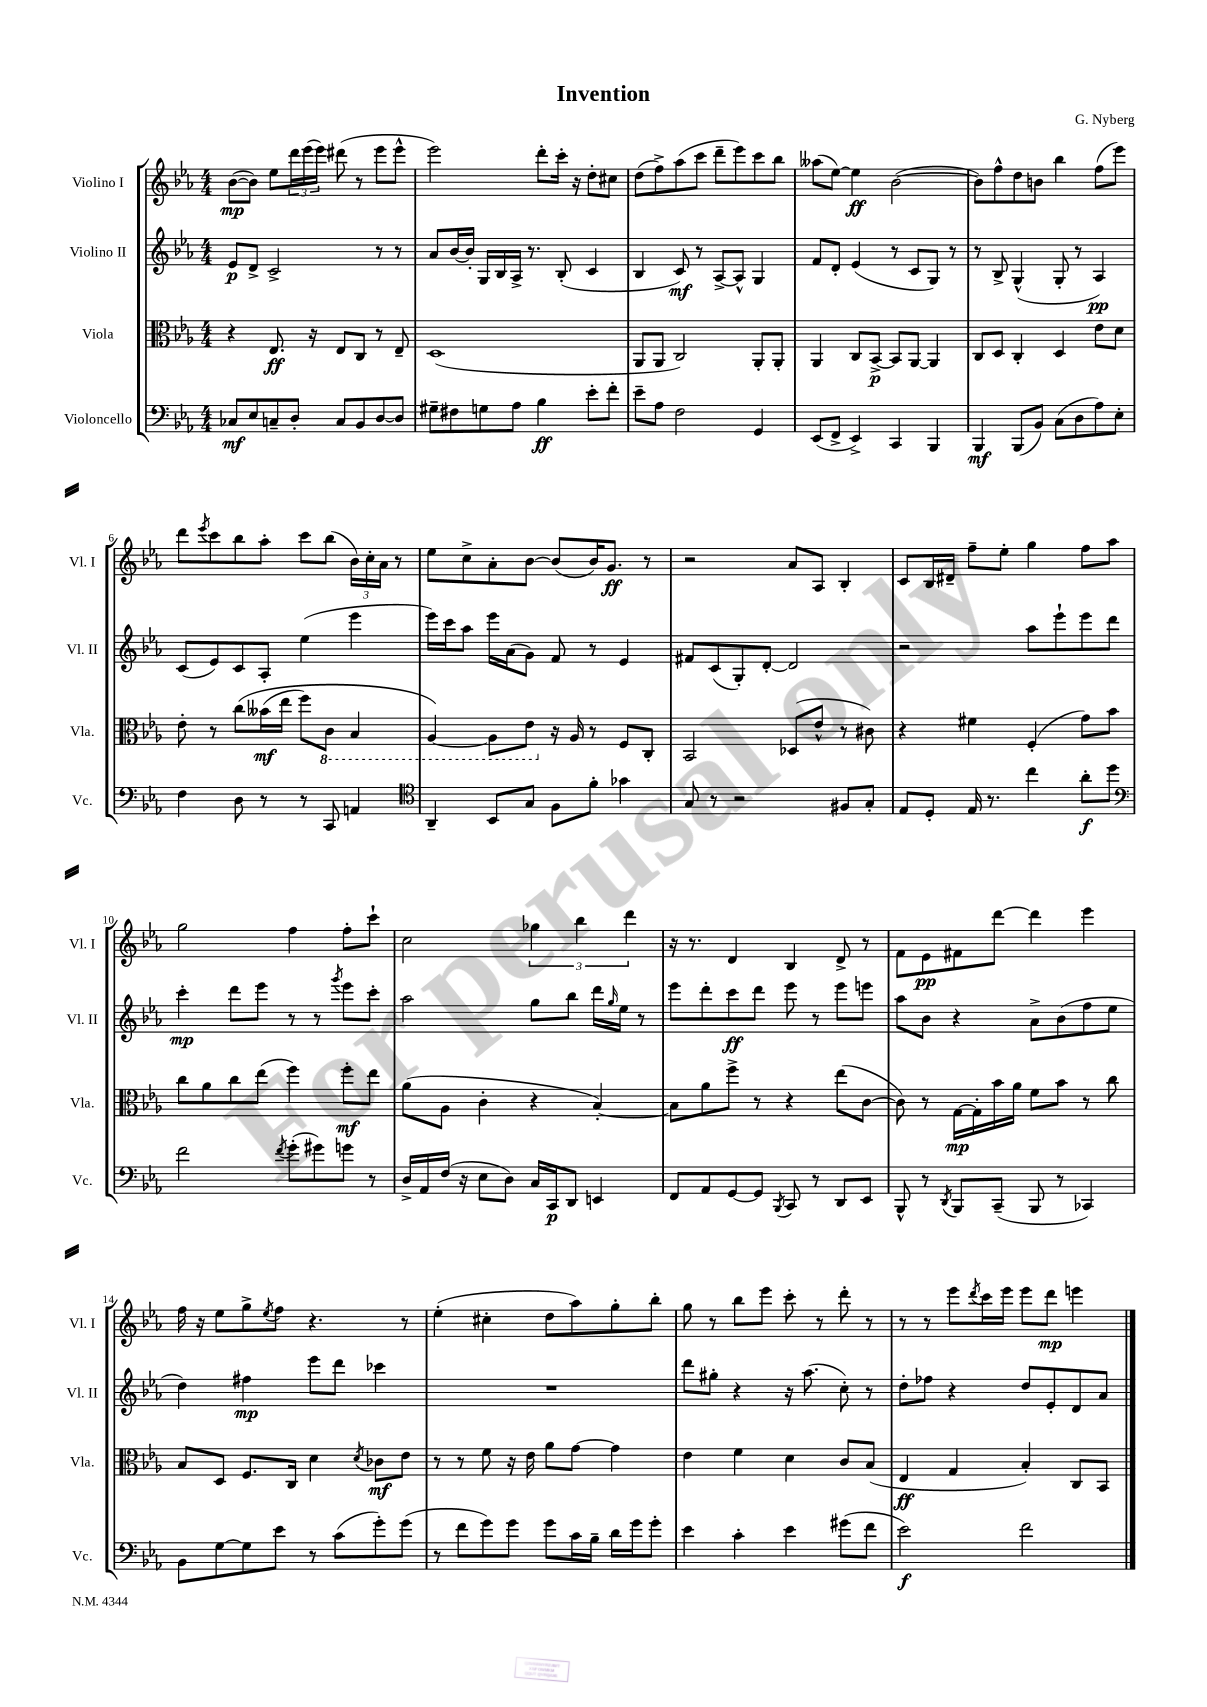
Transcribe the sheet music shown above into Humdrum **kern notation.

**kern	**kern	**kern	**kern
*staff4	*staff3	*staff2	*staff1
*clefF4	*clefC3	*clefG2	*clefG2
*k[b-e-a-]	*k[b-e-a-]	*k[b-e-a-]	*k[b-e-a-]
*M4/4	*M4/4	*M4/4	*M4/4
8C-/L	4r	8e-/L	([8b-\L
8E-/	.	8d^/J	8b-\]J)
8C~/	8.E-/	2c^/	8ee-\L
8D'/J	.	.	24ddd\L
.	.	.	(24eee-\
.	16r	.	.
.	.	.	24eee-\JJ)
8C/L	8E-/L	.	(8ddd#\
8BB-/	8C/J	.	8r
[8D/	8r	8r	8eee-\L
8D/]J	8E-~/	8r	8eee-^^\J
=	=	=	=
8G#~\L	(1D	8a-/L	2eee-\)
8F#\	.	[16b-/L	.
.	.	16b-'/]JJ	.
8G\	.	16G/LL	.
.	.	16B-/	.
8A-\J	.	16A-^/JJ	.
.	.	8.r	.
4B-\	.	.	8ddd'\L
.	.	(8B-'/	16ccc'\Jk
.	.	.	16r
8e-'\L	.	4c/	8dd'\L
8f'\J	.	.	8cc#\J
=	=	=	=
8e-~\L	8AA-/L	4B-/	(8dd\L
8A-\J	8AA-/J	.	8ff^\)
2F\	2C/)	8c/)	(8aa-\
.	.	8r	8ccc\J
.	.	[8A-^/L	8ddd~\L
.	.	8A-^^/]J	8eee-\)
4GG/	8AA-'/L	4G/	8ccc\
.	8AA-'/J	.	8bb-\J
=	=	=	=
(8EE-/L	4AA-/	8f/L	(8aa--\L
8FF^/J	.	8d'/J	[8ee-\J)
4EE-^/)	8C/L	(4e-/	4ee-\]
.	[8BB-^/J	.	.
4CC/	8BB-/]L	8r	([2b-\
.	[8AA-/J	8c/L	.
4BBB-/	4AA-/]	8G/J)	.
.	.	8r	.
=	=	=	=
4BBB-/	8C/L	8r	8b-\]L)
.	8D/J	8B-^/	8ff^^\
(8BBB-/L	4C'/	(4G^^/	8dd\
8BB-/J)	.	.	8b\J
(8C\L	4D/	8G'/	4bb-\
8D\	.	8r	.
8A-\)	8e-\L	4A-/)	(8ff\L
8E-'\J	8d\J	.	8eee-\J)
=	=	=	=
4F\	8e-'\	(8c/L	8ddd\L
.	.	.	8qeee-/
.	8r	8e-/)	8ccc\
8D\	&(8cc\L	8c/	8bb-\
8r	(16b--\L	8A-'/J	8aa-'\J
.	16ee-\JJ	.	.
8r	8ff\L)	(4ee-\	8ccc\L
8CC/	8C\J	.	(8bb-\J
4AA/	4BB-/	4eee-\	24b-\LL)
.	.	.	24cc'\
.	.	.	24a-\JJ
.	.	.	8r
=	=	=	=
*clefC4	*	*	*
4AA-~/	[4AA-/&)	16eee-\LL)	8ee-\L
.	.	16ccc\J	.
.	.	8aa-\J	8cc^\
8BB-/L	8AA-\]L	16eee-\LL	8a-'\
.	.	(16a-\J	.
8G/J	8E-\J	8g\J)	[8b-\J
8F\L	16r	8f/	(8b-/]L
.	16A-/	.	.
8f'\J	8r	8r	16b-/K)
.	.	.	8.g/J
4g-\	8F/L	4e-/	.
.	8C'/J	.	8r
=	=	=	=
8G/	2BB-/	8f#/L	2r
8r	.	(8c/	.
2r	.	8G'/)	.
.	.	[8d'/J	.
.	(8D-/L	2d/]	8a-/L
.	8e-^^/J	.	8A-/J
8F#/L	8r	.	4B-'/
8G'/J	8c#\)	.	.
=	=	=	=
8E-/L	4r	2r	8c/L
8D'/J	.	.	16B-/L
.	.	.	16d#~/JJ
16E-/	4f#\	.	8ff~\L
8.r	.	.	.
.	.	.	8ee-'\J
4cc\	(4F'/	8aa-\L	4gg\
.	.	8eee-`\	.
8a-'\L	8g\L)	8eee-\	8ff\L
8dd\J	8b-\J	8ddd\J	8aa-\J
=	=	=	=
*clefF4	*	*	*
2f\	8cc\L	4ccc'\	2gg\
.	8a-\	.	.
.	8cc\	8ddd\L	.
.	(8ee-\J	8eee-\J	.
8qf/	.	.	.
(8g'\L	4ff\)	8r	4ff\
8g#\)	.	8r	.
.	.	8qggg/	.
8g\J	8ff'\L	8eee-\L	8ff'\L
8r	8ee-\J	8ccc'\J	8ccc`\J
=	=	=	=
16D^/LL	(8a-\L	2aa-\	2cc\
16AA-/	.	.	.
(16F/JJ	8A-\J	.	.
16r	.	.	.
8E-\L	4c'\	.	.
8D\J)	.	.	.
16C/LL	4r	8gg\L	6gg-\
16CC/J	.	.	.
8DD/J	.	8bb-\J	.
.	.	.	6bb-\
4EE/	[4B-'/)	16ddd\LL	.
.	.	16qqgg/	.
.	.	16ee-\JJ	.
.	.	.	6ddd\
.	.	8r	.
=	=	=	=
8FF/L	8B-\]L	8eee-\L	16r
.	.	.	8.r
8AA-/	8a-\	8ddd'\	.
[8GG/	8ff^\J	8ccc\	4d/
8GG/]J	8r	8ddd\J	.
8qBBB-/	.	.	.
8CC/	4r	8eee-\	4B-/
8r	.	8r	.
8DD/L	(8ee-\L	8eee-\L	8d^/
8EE-/J	[8c\J	8eee\J	8r
=	=	=	=
8BBB-^^/	8c\])	8aa-\L	8f\L
8r	8r	8b-\J	8e-\
8qDD/	.	.	.
8BBB-/L	[16G\LL	4r	8f#\
.	16G'\]	.	.
(8CC~/J	16b-\	.	[8ddd\J
.	16a-\JJ	.	.
8BBB-/	8f\L	8a-^\L	4ddd\]
8r	8b-\J	(8b-\	.
4CC-/)	8r	8ff\	4eee-\
.	8cc\	8ee-\J	.
=	=	=	=
8BB-\L	8B-/L	4dd\)	16ff\
.	.	.	16r
[8G\	8D/J	.	8ee-\L
8G\]	8.F/L	4ff#\	8gg^\
.	.	.	8qee-/
8e-\J	.	.	8ff\J
.	16C/Jk	.	.
8r	4d\	8eee-\L	4.r
(8c\L	.	8ddd\J	.
.	8qd/	.	.
8g'\)	8c-\L	4ccc-\	.
(8g\J	8e-\J	.	8r
=	=	=	=
8r	8r	1r	(4ee-'\
8f\L	8r	.	.
8g\)	8f\	.	4cc#'\
8g\J	16r	.	.
.	16e-\	.	.
8g\L	8a-\L	.	8dd\L
16c\L	[8g\J	.	8aa-\)
16B-~\JJ	.	.	.
16d\LL	4g\]	.	8gg'\
16g\J	.	.	.
8g'\J	.	.	8bb-'\J
=	=	=	=
4e-\	4e-\	8ddd\L	8gg\
.	.	8gg#'\J	8r
4c'\	4f\	4r	8bb-\L
.	.	.	8eee-\J
4e-\	4d\	16r	8ccc'\
.	.	(8.aa-\	.
.	.	.	8r
(8g#\L	8c/L	8cc'\)	8ddd'\
8f\J	(8B-/J	8r	8r
=	=	=	=
2e-\)	4E-/	8dd'\L	8r
.	.	8ff-\J	8r
.	4G/	4r	8eee-\L
.	.	.	8qddd/
.	.	.	16ccc\L
.	.	.	16eee-\JJ
2f\	4B-'/)	8dd/L	8eee-\L
.	.	8e-'/	8ddd\J
.	8C/L	8d/	4eee\
.	8BB-/J	8a-/J	.
==	==	==	==
*-	*-	*-	*-
